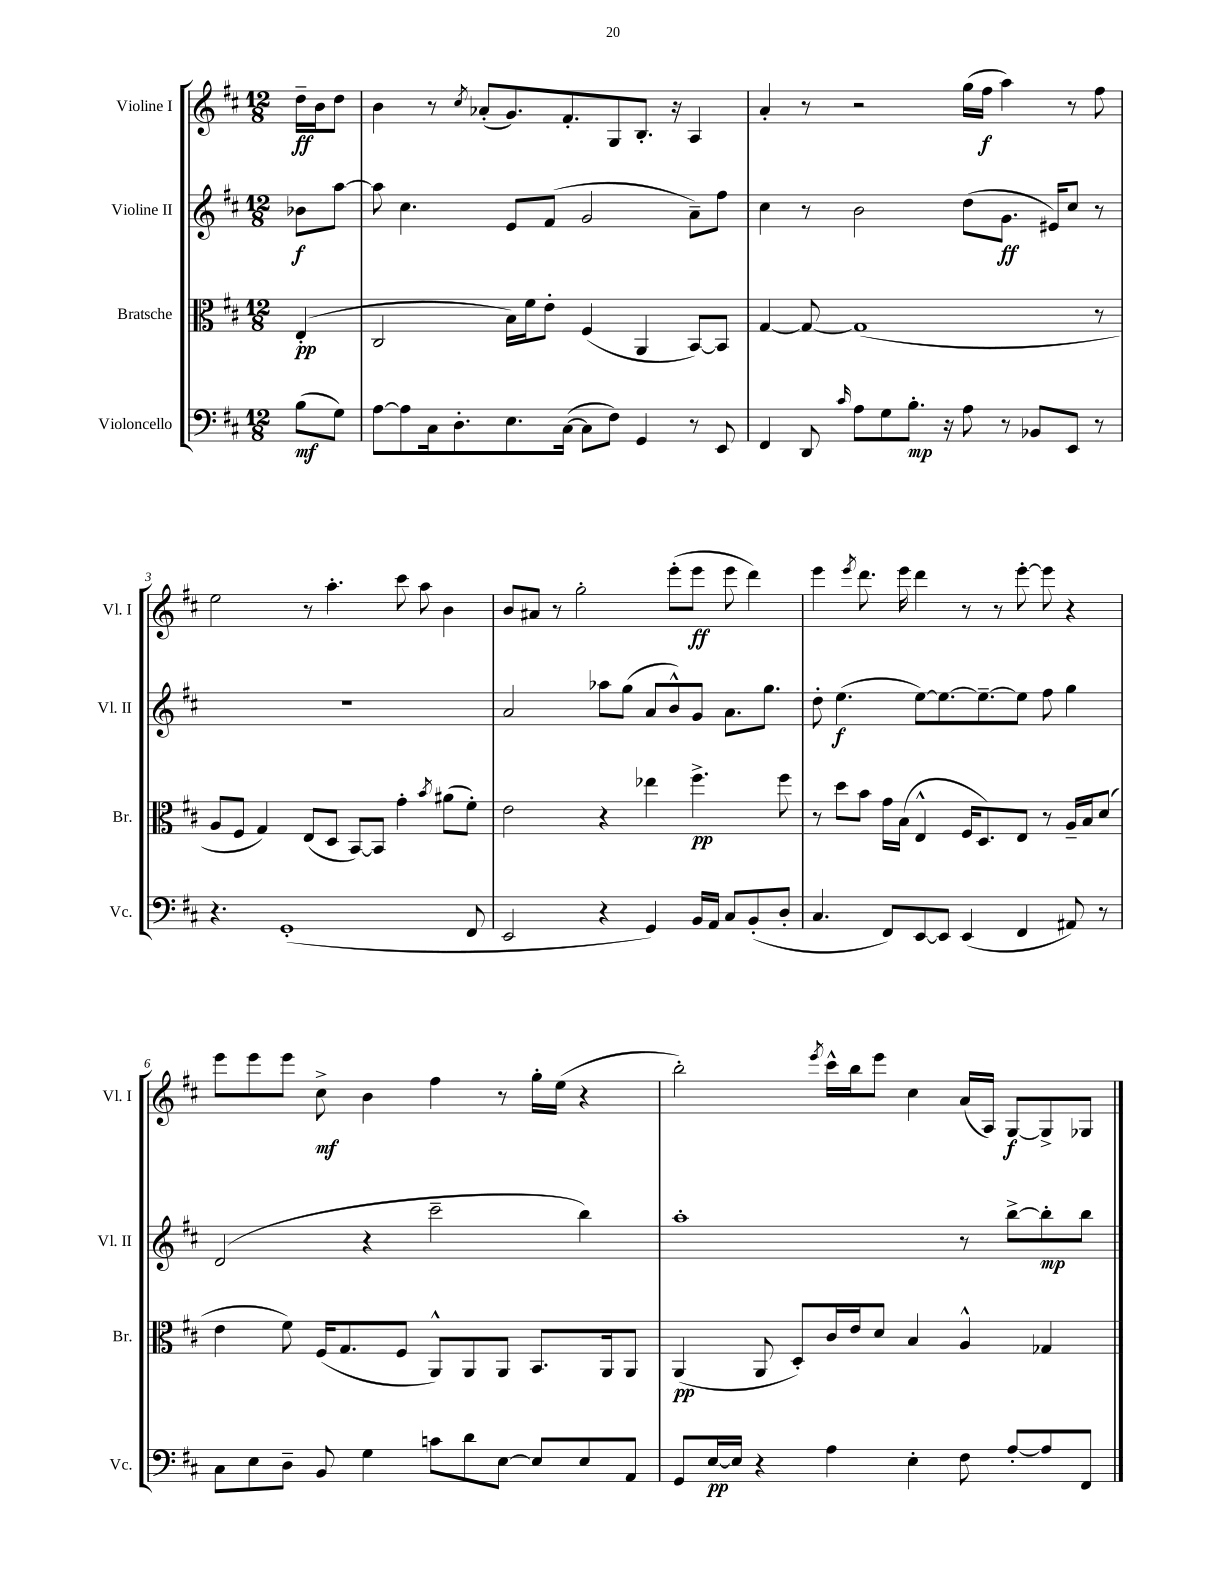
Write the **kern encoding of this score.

**kern	**kern	**kern	**kern
*staff4	*staff3	*staff2	*staff1
*clefF4	*clefC3	*clefG2	*clefG2
*k[f#c#]	*k[f#c#]	*k[f#c#]	*k[f#c#]
*M12/8	*M12/8	*M12/8	*M12/8
(8B	(4E'	8b-	16dd~
.	.	.	16b
8G)	.	[8aa	8dd
=	=	=	=
[8A	2C#	8aa]	4b
8A]	.	4.cc#	.
16C#	.	.	8r
8.D'	.	.	.
.	.	.	8qcc#
.	.	.	(8a-'
8.E	16B)	8e	8.g)
.	16f#	.	.
.	8e'	(8f#	.
([16C#	.	.	8.f#'
8C#]	(4F#	2g	.
8F#)	.	.	8G
4GG	4AA	.	8.B'
.	.	.	16r
8r	[8BB)	8a~)	4A
8EE	8BB]	8ff#	.
=	=	=	=
4FF#	[4G	4cc#	4a'
8DD	8G_	8r	8r
16qqc#	.	.	.
8A	(1G]	2b	2r
8G	.	.	.
8.B'	.	.	.
16r	.	.	.
8A	.	(8dd	(16gg
.	.	.	16ff#
8r	.	8.g	4aa)
8BB-	.	.	.
.	.	16e#)	.
8EE	.	8cc#	8r
8r	8r	8r	8ff#
=	=	=	=
4.r	8A	1.r	2ee
.	8F#	.	.
.	4G)	.	.
(1GG'	.	.	.
.	(8E	.	8r
.	8D	.	4.aa'
.	[8BB)	.	.
.	8BB]	.	.
.	4g'	.	8ccc#
.	.	.	8aa
.	8qb	.	.
.	(8a#	.	4b
8FF#	8f#')	.	.
=	=	=	=
2EE	2e	2a	8b
.	.	.	8a#
.	.	.	8r
.	.	.	2gg'
4r	4r	8aa-	.
.	.	(8gg	.
4GG)	4ee-	8a	.
.	.	8b^^)	(8eee'
16BB	4.ff#^	8g	8eee
16AA	.	.	.
8C#	.	8.a	8eee
(8BB'	.	.	4ddd)
.	.	8.gg	.
8D'	8ff#	.	.
=	=	=	=
4.C#	8r	8dd'	4eee
.	8dd	(4.ee	.
.	.	.	8qeee
.	8b	.	8.ddd
8FF#)	16g	.	.
.	(16B	.	16eee
[8EE	4E^^	[8ee)	4ddd
8EE]	.	8.ee_	.
(4EE	16F#	.	8r
.	8.D)	8.ee~_	.
.	.	.	8r
4FF#	8E	8ee]	[8eee'
.	8r	8ff#	8eee]
8AA#)	16A~	4gg	4r
.	16B	.	.
8r	(8d	.	.
=	=	=	=
8C#	4e	(2d	8eee
8E	.	.	8eee
8D~	8f#)	.	8eee
8BB	(16F#	.	8cc#^
.	8.G	.	.
4G	.	4r	4b
.	8F#	.	.
8c	8AA^^)	2ccc#~	4ff#
8d	8AA	.	.
[8E	8AA	.	8r
8E]	8.BB	.	16gg'
.	.	.	(16ee
8E	.	4bb)	4r
.	16AA	.	.
8AA	8AA	.	.
=	=	=	=
8GG	(4AA	1aa'	2bb')
[16E	.	.	.
16E]	.	.	.
4r	8AA	.	.
.	8D')	.	.
.	.	.	8qeee
4A	16c#	.	16ccc#^^
.	16e	.	16bb
.	8d	.	8eee
4E'	4B	.	4cc#
8F#	4A^^	8r	(16a
.	.	.	16A)
[8A'	.	[8bb^	[8G
8A]	4G-	8bb']	8G^]
8FF#	.	8bb	8G-
==	==	==	==
*-	*-	*-	*-
